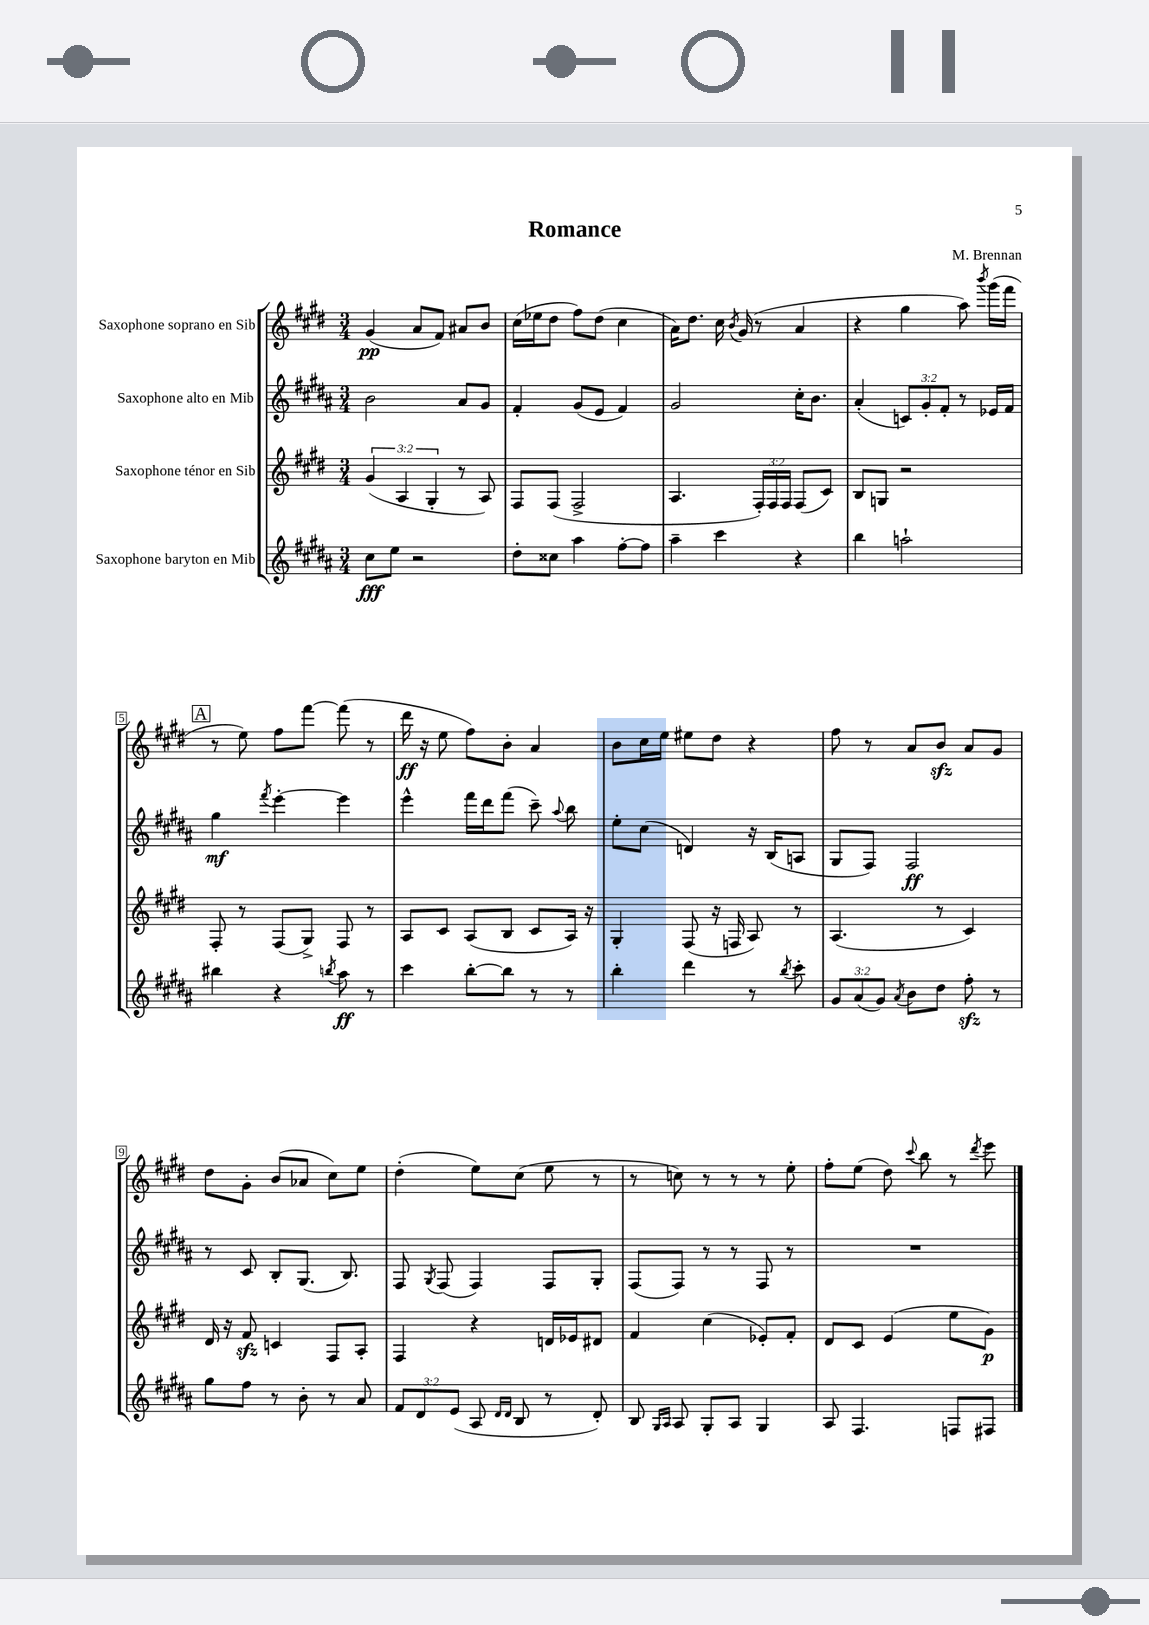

**kern	**kern	**kern	**kern
*staff4	*staff3	*staff2	*staff1
*clefG2	*clefG2	*clefG2	*clefG2
*k[f#c#g#d#a#]	*k[f#c#g#d#]	*k[f#c#g#d#a#]	*k[f#c#g#d#]
*M3/4	*M3/4	*M3/4	*M3/4
8cc#	(6g#	2b	(4g#
8ee	.	.	.
.	6A	.	.
2r	.	.	8a
.	6G#'	.	.
.	.	.	8f#)
.	8r	8a#	8a#
.	8A)	8g#	8b
=	=	=	=
8dd#'	8F#	4f#'	(16cc#
.	.	.	16ee-
8cc##	(8F#	.	8dd#
4aa#	2F#^	(8g#	8ff#)
.	.	8e	(8dd#
[8ff#'	.	4f#)	4cc#
8ff#]	.	.	.
=	=	=	=
4aa#~	4.A	2g#	16a)
.	.	.	8.dd#
4ccc#	.	.	16cc#
.	.	.	8qb
.	.	.	(16g#
.	24F#')	.	8r
.	24F#	.	.
.	24F#	.	.
4r	(8F#	16cc#'	4a
.	.	8.b	.
.	8c#)	.	.
=	=	=	=
4bb	8B	(4a#'	4r
.	8G	.	.
2aa`	2r	12c)	4gg#
.	.	12g#'	.
.	.	12f#'	.
.	.	8r	8aa)
.	.	.	8qbbb
.	.	16e-	(16ggg#
.	.	16f#	16fff#
=	=	=	=
4bb#	8F#'	4gg#	8r
.	8r	.	8ee)
.	.	8qfff#	.
4r	(8F#	[4eee'	8ff#
.	8G#^)	.	[8fff#
8qbb	.	.	.
8aa#	8F#	4eee]	(8fff#]
8r	8r	.	8r
=	=	=	=
4ccc#	8A	4eee^^	16ddd#
.	.	.	16r
.	8c#	.	8ee
[8bb'	(8A	16fff#	8ff#)
.	.	16ddd#	.
8bb]	8B	(8fff#	8b'
8r	8c#	8ccc#~)	4a
.	.	8qqaa#	.
8r	16A)	8bb	.
.	16r	.	.
=	=	=	=
4bb'	4G#'	8ee'	8b
.	.	(8cc#	16cc#
.	.	.	16ee
4ddd#	(8F#	4d)	8ee#
.	16r	.	8dd#
.	16F	.	.
8r	8A)	16r	4r
.	.	(16B	.
8qbb	.	.	.
8ccc#'	8r	8A	.
=	=	=	=
12g#	(4.A	8G#	8ff#
(12a#	.	.	.
.	.	8F#)	8r
12g#)	.	.	.
8qa#	.	.	.
8b	.	2F#	8a
8dd#	8r	.	8b
8ff#'	4c#)	.	8a
8r	.	.	8g#
=	=	=	=
8gg#	16d#	8r	8dd#
.	16r	.	.
8ff#	8f#	8c#	8g#'
8r	4c	8B'	(8b
8b'	.	(8.G#	8a-
8r	8F#	.	8cc#)
.	.	8.B)	.
8a#	8A'	.	8ee
=	=	=	=
12f#	4F#	8F#	(4dd#'
12d#	.	.	.
.	.	8qG#	.
.	.	(8F#	.
(12e	.	.	.
8A#	4r	4F#)	8ee)
16qqd#	.	.	.
16qqd#	.	.	.
8B	.	.	(8cc#
8r	16d	8F#	8ee
.	16e-	.	.
8d#')	8d#	8G#'	8r
=	=	=	=
8B	4f#	(8F#	8r
16qqG#	.	.	.
16qqA#	.	.	.
8A#	.	8F#)	8cc)
8G#'	(4cc#	8r	8r
8A#	.	8r	8r
4G#	8e-')	8F#	8r
.	8f#'	8r	8ee'
=	=	=	=
8A#	8d#	2.r	8ff#'
4.F#	8c#	.	(8ee
.	(4e	.	8dd#)
.	.	.	8qqccc#
.	.	.	8bb
8F	8ee	.	8r
.	.	.	8qddd#
8F#	8g#)	.	8eee
==	==	==	==
*-	*-	*-	*-
